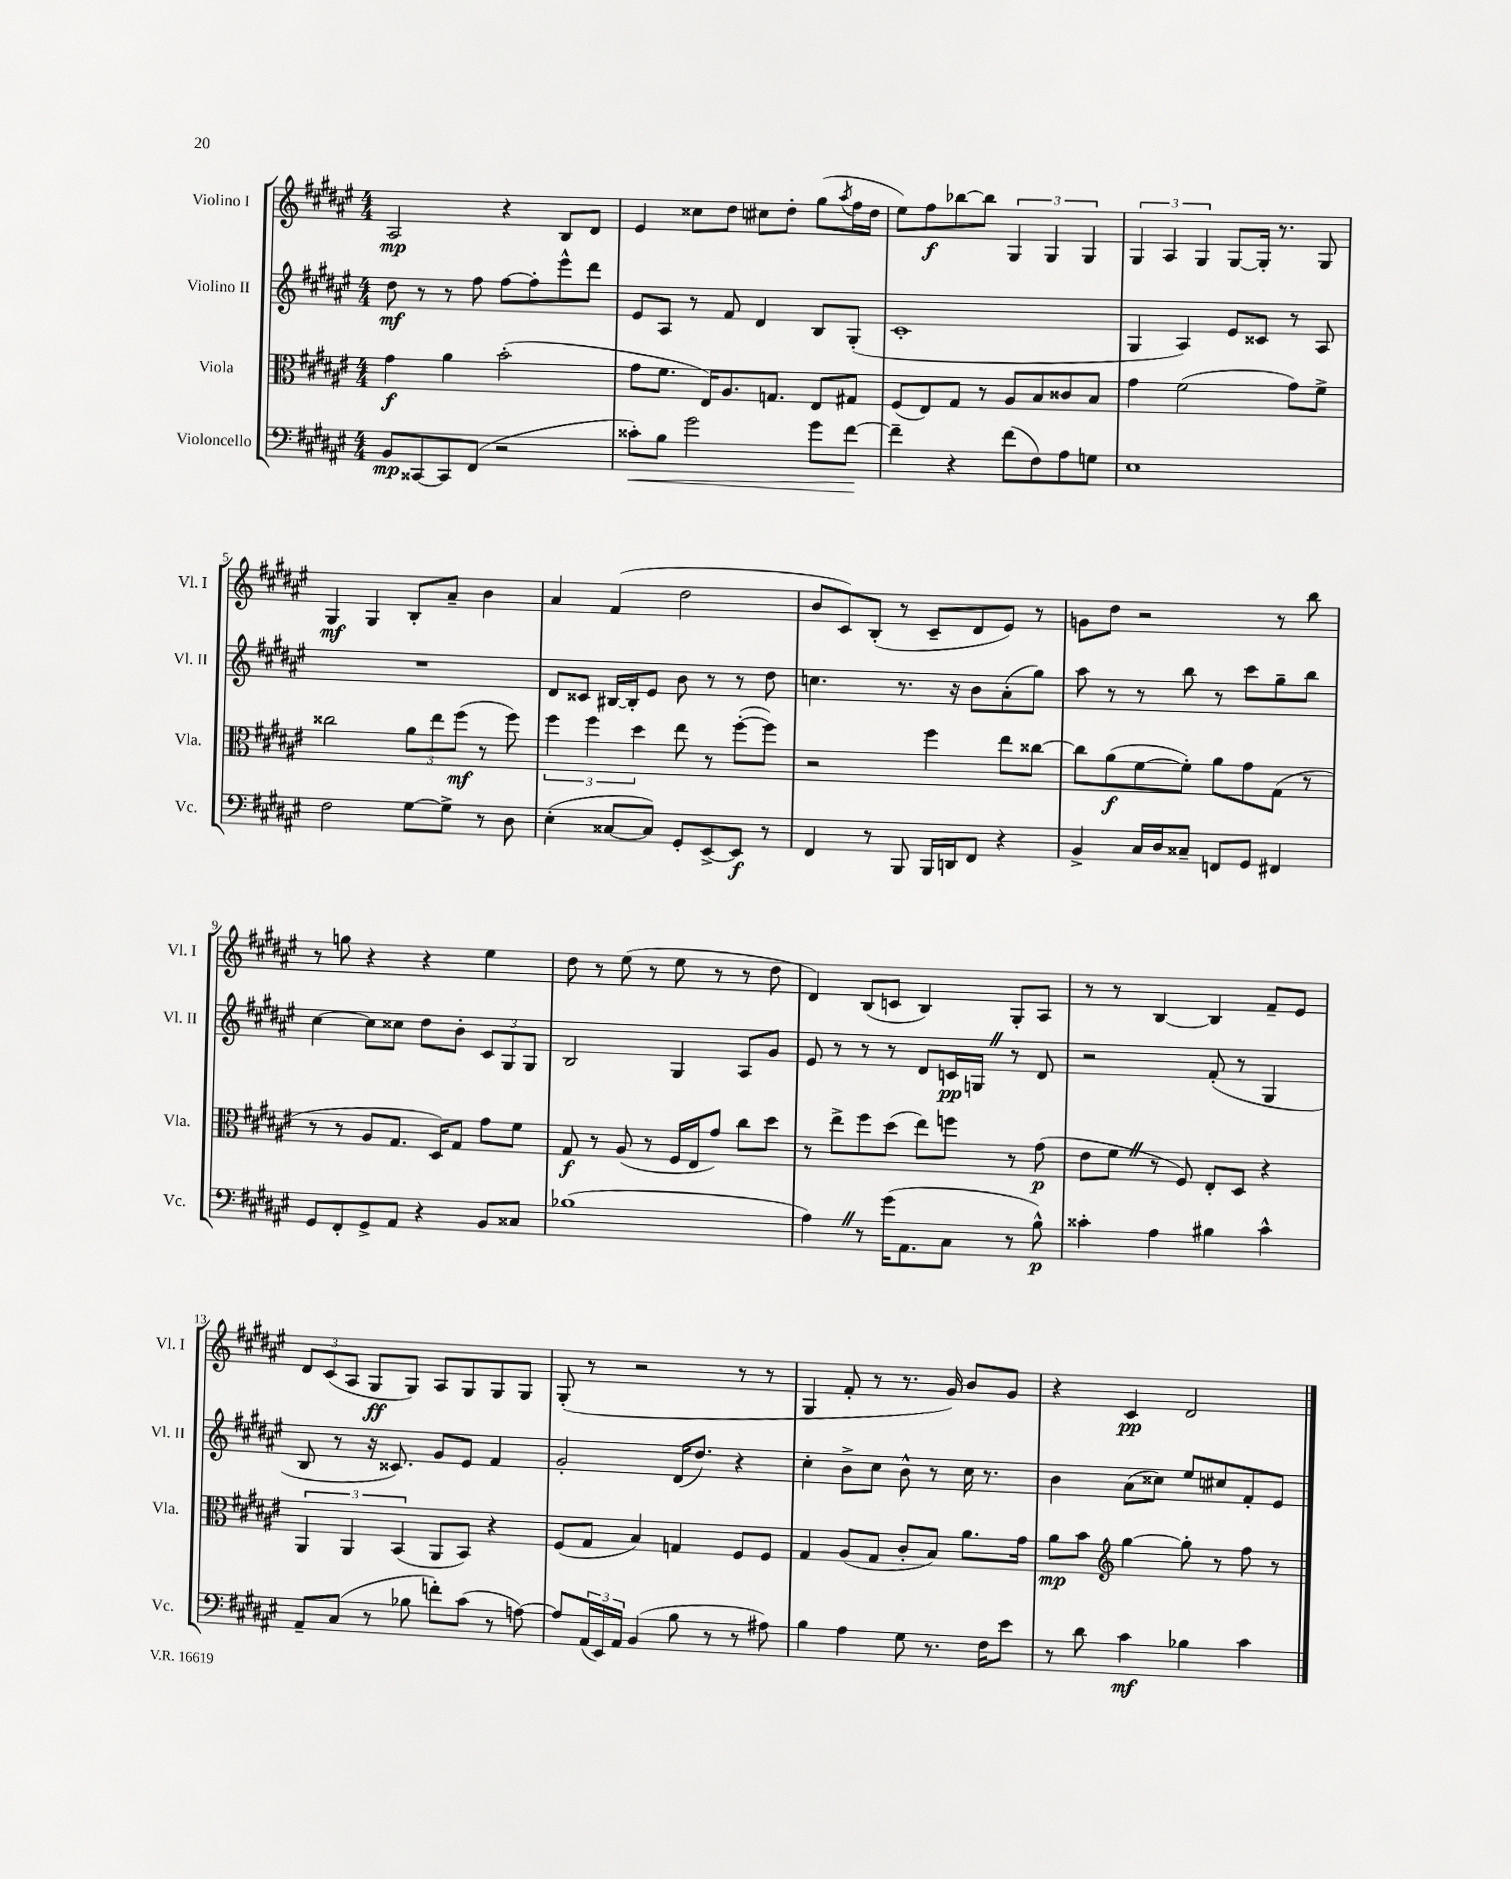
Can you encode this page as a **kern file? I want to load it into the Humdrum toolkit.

**kern	**dynam	**kern	**dynam	**kern	**dynam	**kern	**dynam
*part4	*part4	*part3	*part3	*part2	*part2	*part1	*part1
*staff4	*staff4	*staff3	*staff3	*staff2	*staff2	*staff1	*staff1
*I"Violoncello	*	*I"Viola	*	*I"Violino II	*	*I"Violino I	*
*I'Vc.	*	*I'Vla.	*	*I'Vl. II	*	*I'Vl. I	*
*clefF4	*	*clefC3	*	*clefG2	*	*clefG2	*
*k[f#c#g#d#a#e#]	*	*k[f#c#g#d#a#e#]	*	*k[f#c#g#d#a#e#]	*	*k[f#c#g#d#a#e#]	*
*M4/4	*	*M4/4	*	*M4/4	*	*M4/4	*
=1	=1	=1	=1	=1	=1	=1	=1
8BB/L	mp	4g#\	f	8dd#\	mf	2A#/	mp
[8CC##X/	.	.	.	8r	.	.	.
8CC##/]	.	4a#\	.	8r	.	.	.
(8FF#/J	.	.	.	8ff#\	.	.	.
2r	.	(2b'\	.	[8ff#\L	.	4r	.
.	.	.	.	8ff#'\]	.	.	.
.	.	.	.	8eee#^^\	.	8B/L	.
.	.	.	.	8ddd#\J	.	8d#/J	.
=2	=2	=2	=2	=2	=2	=2	=2
!	!LO:HP:b	!	!	!	!	!	!
8c##X'\L)	<	8g#\L	.	8e#/L	.	4e#/	.
8B\J	.	8.f#\J	.	8A#/J	.	.	.
2g#\	.	.	.	8r	.	8cc##X\L	.
.	.	16E#/KL)	.	.	.	.	.
.	.	8.A#/	.	8f#/	.	8dd#\J	.
.	.	.	.	4d#/	.	8cc#X\L	.
.	.	8.Gn/J	.	.	.	.	.
.	.	.	.	.	.	8dd#'\J	.
8g#\L	.	8E#/L	.	8B/L	.	(8gg#\L	.
.	.	.	.	.	.	8qaa#/	.
[8f#\J	.	8G#X/J	.	(8G#'/J	.	16ff#\L	.
.	.	.	.	.	.	16dd#\JJ	.
.	[	.	.	.	.	.	.
=3	=3	=3	=3	=3	=3	=3	=3
4f#~\]	.	(8F#/L	.	1c#'	.	8ee#\L)	.
.	.	8E#/)	.	.	.	8ff#\	f
4r	.	8G#/J	.	.	.	[8bb-X\	.
.	.	8r	.	.	.	8bb-\J]	.
(8f#\L	.	8A#/L	.	.	.	6G#/	.
8F#\)	.	8B/	.	.	.	.	.
.	.	.	.	.	.	6G#/	.
8A#\	.	8c##X/	.	.	.	.	.
.	.	.	.	.	.	6G#/	.
8Gn\J	.	8B/J	.	.	.	.	.
=4	=4	=4	=4	=4	=4	=4	=4
1E#	.	4g#\	.	4G#/	.	6G#/	.
.	.	.	.	.	.	6A#/	.
.	.	(2f#\	.	4A#/)	.	.	.
.	.	.	.	.	.	6G#/	.
.	.	.	.	8e#/L	.	[8G#/L	.
.	.	.	.	8c##X/J	.	16G#'/Jk]	.
.	.	.	.	.	.	8.r	.
.	.	8g#\L)	.	8r	.	.	.
.	.	8f#^\J	.	8A#/	.	8G#/	.
!!LO:LB:g=z
=5	=5	=5	=5	=5	=5	=5	=5
2F#\	.	2cc##X\	.	1r	.	4G#/	mf
.	.	.	.	.	.	4G#/	.
[8G#\L	.	12a#\L	.	.	.	8B'/L	.
.	.	12ee#\	.	.	.	.	.
8G#^\J]	.	.	.	.	.	8a#~/J	.
.	.	(12ff#\J	mf	.	.	.	.
8r	.	8r	.	.	.	4b\	.
8D#\	.	8ff#\)	.	.	.	.	.
=6	=6	=6	=6	=6	=6	=6	=6
(4E#'\	.	6ff#\	.	8d#/L	.	4a#/	.
.	.	.	.	8c##X/J	.	.	.
.	.	6ff#\	.	.	.	.	.
[8C##X/L	.	.	.	[16B#X/LL	.	(4f#/	.
.	.	.	.	16B#'/J]	.	.	.
.	.	6dd#\	.	.	.	.	.
8C##/J])	.	.	.	8e#/J	.	.	.
8GG#'/L	.	8ee#\	.	8b\	.	2dd#\	.
[8EE#^/	.	8r	.	8r	.	.	.
8EE#/J]	f	([8ff#'\L	.	8r	.	.	.
8r	.	8ff#\J])	.	8dd#\	.	.	.
=7	=7	=7	=7	=7	=7	=7	=7
4FF#/	.	2r	.	4.ccn\	.	8b/L	.
.	.	.	.	.	.	8c#/)	.
8r	.	.	.	.	.	(8B'/J	.
8BBB/	.	.	.	8.r	.	8r	.
16BBB/LL	.	4ff#\	.	.	.	8c#~/L	.
16DDn/J	.	.	.	16r	.	.	.
8FF#/J	.	.	.	8b\L	.	8d#/	.
4r	.	8ee#\L	.	(8a#'\	.	8e#/J)	.
.	.	[8cc##X\J	.	8gg#\J)	.	8r	.
=8	=8	=8	=8	=8	=8	=8	=8
4BB^/	.	8cc##\L]	.	8aa#\	.	8gn\L	.
.	.	(8a#\	f	8r	.	8dd#\J	.
16C#/LL	.	[8f#\	.	8r	.	2r	.
16D#/J	.	.	.	.	.	.	.
8C##X~/J	.	8f#'\J])	.	8bb\	.	.	.
8FFn/L	.	8a#\L	.	8r	.	.	.
8GG#/J	.	8g#\	.	8ccc#\L	.	.	.
4FF#X/	.	(8G#\J	.	8gg#~\	.	8r	.
.	.	8r	.	8bb\J	.	8bb\	.
!!LO:LB:g=z
=9	=9	=9	=9	=9	=9	=9	=9
8GG#/L	.	8r	.	[4cc#\	.	8r	.
8FF#'/	.	8r	.	.	.	8ggn\	.
8GG#^/	.	8A#/L	.	8cc#\L]	.	4r	.
8AA#/J	.	8.G#/J	.	8cc##X\J	.	.	.
4r	.	.	.	8dd#\L	.	4r	.
.	.	16D#/KL)	.	.	.	.	.
.	.	8G#/J	.	8b'\J	.	.	.
8BB/L	.	8g#\L	.	12c#/L	.	4ee#\	.
.	.	.	.	12G#/	.	.	.
8C##X/J	.	8f#\J	.	.	.	.	.
.	.	.	.	12G#/J	.	.	.
=10	=10	=10	=10	=10	=10	=10	=10
(1B-X	.	8G#/	f	2B/	.	8dd#\	.
.	.	8r	.	.	.	8r	.
.	.	(8A#/	.	.	.	(8ee#\	.
.	.	8r	.	.	.	8r	.
.	.	16F#/LL	.	4G#/	.	8ee#\	.
.	.	16E#/J	.	.	.	.	.
.	.	8g#/J)	.	.	.	8r	.
.	.	8cc#\L	.	8A#/L	.	8r	.
.	.	8dd#\J	.	8g#/J	.	8dd#\	.
=11	=11	=11	=11	=11	=11	=11	=11
4A#Z\)	.	8r	.	8e#/	.	4d#/)	.
.	.	8ee#^\L	.	8r	.	.	.
8r	.	8ff#\	.	8r	.	(8B/L	.
(16g#\KL	.	(8dd#\J	.	8r	.	8cn/J	.
8.AA#\	.	.	.	.	.	.	.
.	.	8ee#\L)	.	8d#/L	.	4B/)	.
8C#\J	.	8ffn\J	.	16cn/L	pp	.	.
.	.	.	.	16GnZ/JJ	.	.	.
8r	.	8r	.	8r	.	8G#'/L	.
8B^^\)	p	(8g#\	p	8d#/	.	8A#/J	.
=12	=12	=12	=12	=12	=12	=12	=12
4c##X'\	.	8e#\L	.	2r	.	8r	.
.	.	8f#Z\J	.	.	.	8r	.
4A#\	.	8r	.	.	.	[4B/	.
.	.	8F#/)	.	.	.	.	.
4B#X\	.	8E#'/L	.	(8f#'/	.	4B/]	.
.	.	8D#/J	.	8r	.	.	.
4c##^^\	.	4r	.	4G#/	.	8f#~/L	.
.	.	.	.	.	.	8e#/J	.
!!LO:LB:g=z
=13	=13	=13	=13	=13	=13	=13	=13
8AA#~/L	.	6AA#/	.	8B/	.	12d#/L	.
.	.	.	.	.	.	(12c#/	.
(8C#/J	.	.	.	8r	.	.	.
.	.	6AA#/	.	.	.	12A#/J	.
8r	.	.	.	16r	.	8G#/L	ff
.	.	.	.	8.c##X/)	.	.	.
.	.	(6BB/	.	.	.	.	.
8B-X\	.	.	.	.	.	8G#/J)	.
8fn'\L)	.	8AA#/L	.	8g#/L	.	8A#/L	.
(8c#\J	.	8BB/J)	.	8e#/J	.	8G#/	.
8r	.	4r	.	4f#/	.	8G#/	.
[8An\)	.	.	.	.	.	8G#/J	.
=14	=14	=14	=14	=14	=14	=14	=14
8A/L]	.	(8F#/L	.	2g#'/	.	(8G#'/	.
(24AA#/L	.	8G#/J	.	.	.	8r	.
24EE#/)	.	.	.	.	.	.	.
24AA#/JJ	.	.	.	.	.	.	.
(4BB/	.	4B/)	.	.	.	2r	.
8B\	.	4Gn/	.	(16d#/KL	.	.	.
.	.	.	.	8.dd#/J)	.	.	.
8r	.	.	.	.	.	.	.
8r	.	8F#/L	.	4r	.	8r	.
8A#X\)	.	8F#/J	.	.	.	8r	.
=15	=15	=15	=15	=15	=15	=15	=15
4B\	.	4G#/	.	4cc#'\	.	4G#/	.
4A#\	.	(8A#/L	.	8b^\L	.	8f#'/	.
.	.	8G#/J	.	8cc#\J	.	8r	.
8G#\	.	8c#'/L	.	8b^^\	.	8.r	.
8.r	.	8B/J)	.	8r	.	.	.
.	.	.	.	.	.	16g#/)	.
.	.	8.a#\L	.	16cc#\	.	8b/L	.
16F#\KL	.	.	.	8.r	.	.	.
8e#\J	.	.	.	.	.	8g#/J	.
.	.	16g#\Jk	.	.	.	.	.
=16	=16	=16	=16	=16	=16	=16	=16
8r	.	8a#\L	mp	4b\	.	4r	.
8d#\	.	8b\J	.	.	.	.	.
*	*	*clefG2	*	*	*	*	*
4c#\	mf	[4gg#\	.	(8a#\L	.	4c#/	pp
.	.	.	.	8cc##X\J)	.	.	.
4B-X\	.	8gg#'\]	.	8ee#/L	.	2d#/	.
.	.	8r	.	8cc#X/	.	.	.
4c#\	.	8ff#\	.	8f#'/	.	.	.
.	.	8r	.	8e#/J	.	.	.
==	==	==	==	==	==	==	==
*-	*-	*-	*-	*-	*-	*-	*-
